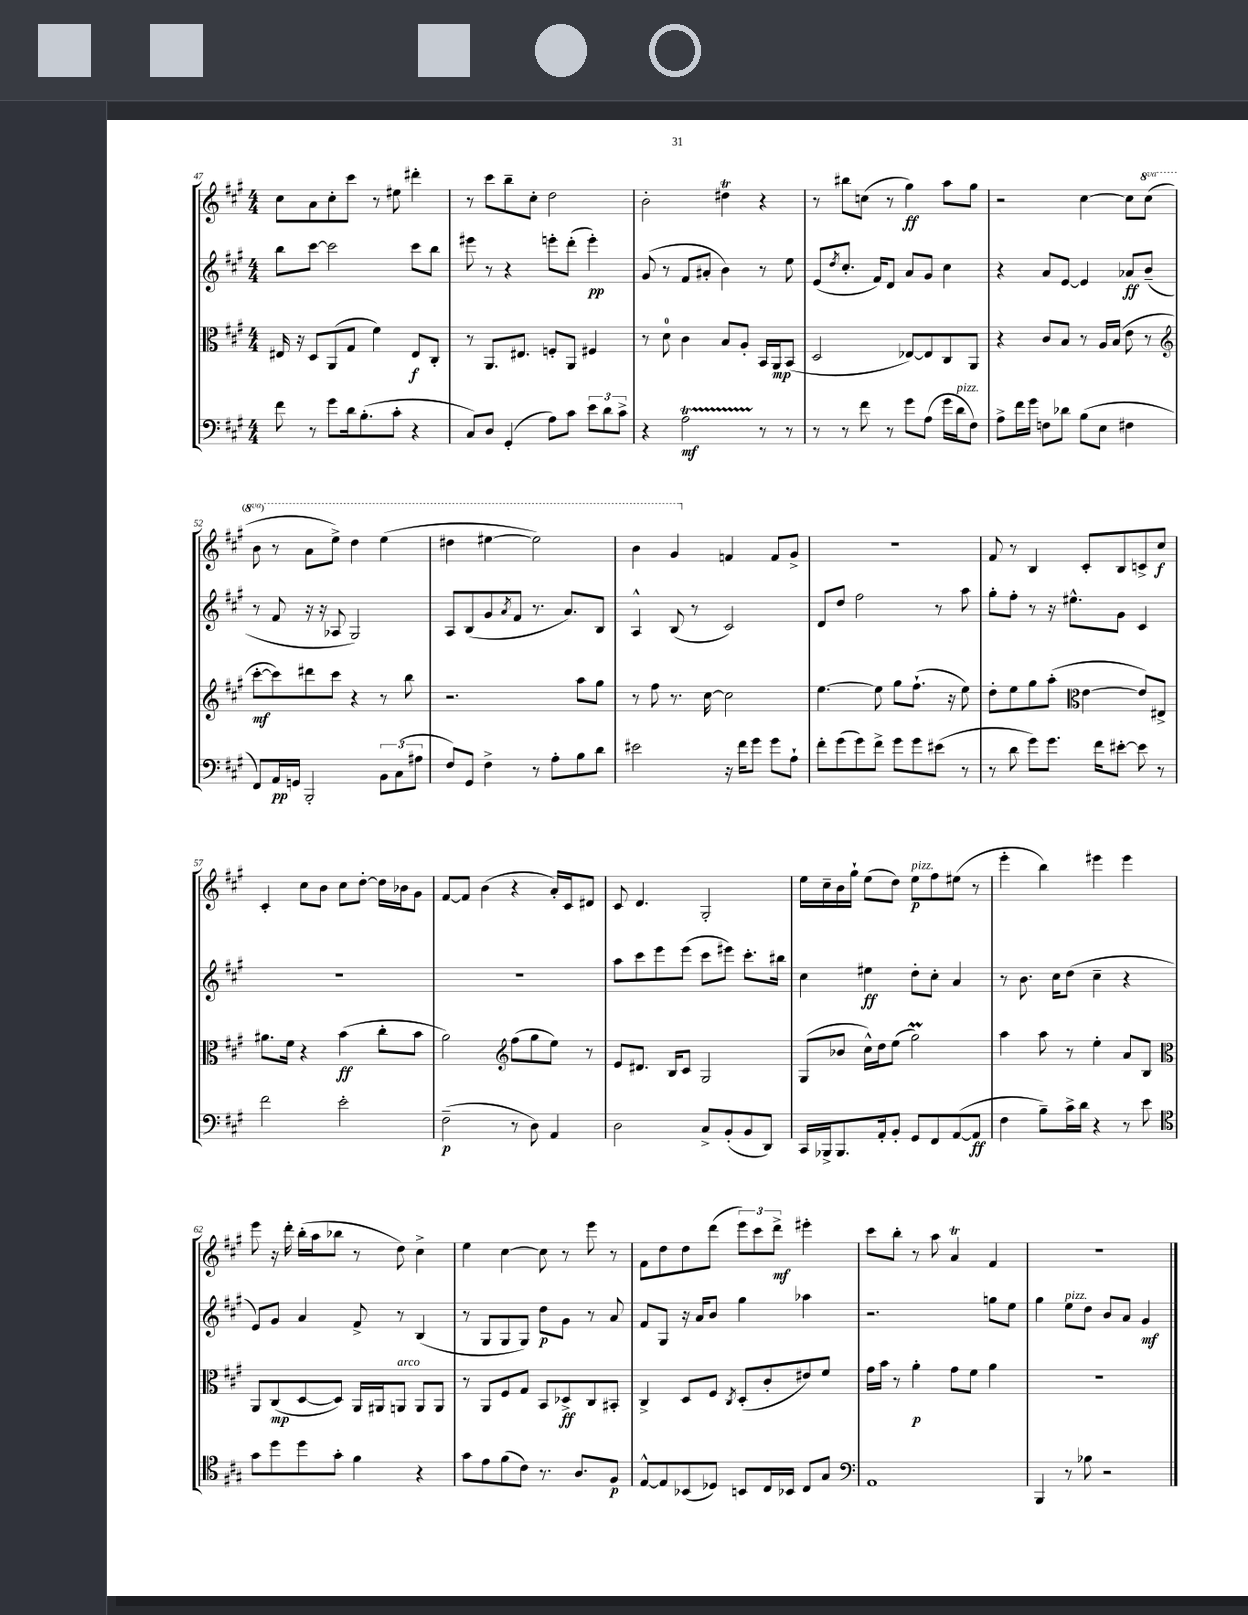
<<
\new StaffGroup <<
\new Staff = "s0" {
    \clef treble \key a \major \numericTimeSignature \time 4/4 \set Staff.ottavationMarkups = #ottavation-simple-ordinals
    cis''8 a'8 cis''8-. cis'''8 r8 eis''8 dis'''4-. |
    r8 cis'''8 b''8-- cis''8-. d''2 |
    b'2-. dis''4\trill r4 |
    r8 bis''8 c''8( r8 gis''4\ff) a''8 gis''8 |
    r2 cis''4~ cis''8 \ottava #1 cis'''8( |
    b''8 r8 a''8 e'''8->) d'''4 e'''4( |
    dis'''4 eis'''4~ eis'''2) |
    b''4 gis''4 \ottava #0 f'4 f'8 gis'8-> |
    R1 |
    fis'8 r8 b4 cis'8-. b8 c'8-> cis''8\f |
    cis'4-. cis''8 b'8 cis''8 d''8~-. d''16 bes'16 gis'8 |
    fis'8~ fis'8 b'4( r4 a'16-.) cis'16 dis'8 |
    cis'8 d'4. gis2-. |
    e''16 cis''16-- b'16 gis''16-! e''8( d''8) e''8\p^\markup { \italic "pizz." } fis''8 eis''8( r8 |
    e'''4-. b''4) eis'''4 eis'''4 |
    e'''8 r16 d'''16-. b''16-.( a''16 bes''8 r8 d''8) cis''4-> |
    e''4 cis''4~ cis''8 r8 e'''8 r8 |
    fis'8 d''8 d''8 d'''8( \tuplet 3/2 { e'''8) cis'''8 d'''8->\mf } eis'''4-. |
    cis'''8 b''8-. r8 a''8 a'4\trill fis'4 |
    r1 \bar "|." |
}
\new Staff = "s1" {
    \clef treble \key a \major \numericTimeSignature \time 4/4
    b''8 cis'''8~ cis'''2 cis'''8 b''8 |
    eis'''8 r8 r4 e'''8-. d'''8-.( e'''4-.\pp) |
    gis'8( r8 fis'8 ais'8-. b'4) r8 e''8 |
    e'8( \acciaccatura { d''8 } cis''8.-. fis'16) d'8 a'8 gis'8 cis''4 |
    r4 a'8 e'8~ e'4 aes'8\ff b'8--( |
    r8 fis'8 r16 r16 aes8 gis2) |
    a8 b8( gis'8 \acciaccatura { a'8 } fis'8 r8. a'8.) b8 |
    a4-^ b8( r8 cis'2) |
    d'8 d''8 fis''2 r8 a''8 |
    gis''8-. fis''8-. r8 r16 eis''8.-^ gis'8 cis'4 |
    R1 |
    R1 |
    a''8 cis'''8 e'''8 e'''8( cis'''8 eis'''8) cis'''8.-. bis''16 |
    cis''4 eis''4\ff d''8-. cis''8-. a'4 |
    r8 b'8. cis''16 d''8( cis''4-- r4 |
    e'8) gis'8 a'4 fis'8-> r8 b4( |
    r8 gis8 gis8 gis8) d''8\p gis'8 r8 a'8 |
    fis'8 gis8 r16 a'16 b'8 gis''4 aes''4 |
    r2. g''8 e''8 |
    gis''4 e''8^\markup { \italic "pizz." } d''8 b'8 a'8 gis'4\mf \bar "|." |
}
\new Staff = "s2" {
    \clef alto \key a \major \numericTimeSignature \time 4/4
    eis16 r16 d8 a,8( gis8 fis'4) eis8\f cis8-. |
    r8 a,8. eis8. f8-. a,8 fis4 |
    r8 d'8-0 cis'4 b8 a8-. b,16 a,16\mp b,8( |
    d2 ees8~) ees8 cis8 a,8 |
    r4 cis'8 b8 r8 a16 b16( e'8 r8 |
    \clef treble cis'''8~-.\mf cis'''8) dis'''8 cis'''8 r4 r8 b''8 |
    r2. a''8 gis''8 |
    r8 fis''8 r8. cis''16~ cis''2 |
    e''4.~ e''8 gis''8 fis''8.-!( r16 e''8) |
    d''8-. e''8 gis''8 a''8-.( \clef alto e'4~ e'8) eis8-> |
    ais'8. fis'16 r4 b'4\ff( cis''8-. b'8 |
    a'2) \clef treble fis''8( gis''8 e''8) r8 |
    e'8 dis'8. b16 cis'8 gis2 |
    gis8( bes'8 cis''16-^) d''16 e''8( gis''2\prall) |
    a''4 a''8 r8 e''4-. a'8 b8 |
    \clef alto a,8 cis8\mp( d8~ d8) a,16 ais,16 a,8^\markup { \italic "arco" } a,8 a,8 |
    r8 a,8 fis8 gis8 b,8 des8->\ff cis8 bis,8-. |
    cis4-> d8 fis8 \acciaccatura { cis8 } d8-.( cis'8-. eis'8) fis'8 |
    gis'16 b'16 r8 a'4-.\p gis'8 fis'8 a'4 |
    R1 \bar "|." |
}
\new Staff = "s3" {
    \clef bass \key a \major \numericTimeSignature \time 4/4
    fis'8 r8 gis'8 d'16 b8.-.( cis'8-. r4 |
    cis8) d8 gis,4-.( a8) cis'8 \tuplet 3/2 { e'8 d'8 cis'8-> } |
    r4 a2\startTrillSpan\mf r8\stopTrillSpan r8 |
    r8 r8 fis'8 r8 gis'8 a8( gis'16 d'16^\markup { \italic "pizz." } fis8) |
    a8-> fis'16 gis'16 f8 des'8 b8( e8 fis4 |
    fis,8) a,16\pp g,16 b,,2-. \tuplet 3/2 { b,8 cis8( ais8 } |
    fis8) gis,8 fis4-> r8 a8-. b8 d'8 |
    eis'2 r16 fis'16 gis'8 gis'8 a8-! |
    fis'8-. gis'8( gis'8) fis'8-> gis'8 gis'8 eis'8( r8 |
    r8 d'8 gis'8) gis'8. fis'16 eis'8~-. eis'8 r8 |
    fis'2 e'2-. |
    fis2--\p( r8 d8) a,4 |
    d2 cis8-> b,8-.( b,8 d,8) |
    cis,16 bes,,16-> bes,,8. a,16-. b,8-. gis,8 fis,8 a,8~( a,8\ff |
    fis4 b8--) cis'16-> d'16 r4 r8 e'8 |
    \clef tenor gis'8 d''8 d''8 gis'8-. fis'4 r4 |
    gis'8 e'8 fis'8( cis'8) r8. a8. fis8\p |
    e8~-^ e8 bes,8( des8) b,8 cis16 bes,16 cis8 gis8 |
    \clef bass a,1 |
    b,,4 r8 bes8 r2 \bar "|." |
}
>>
>>
\layout { \context { \Score currentBarNumber = #47 } }
